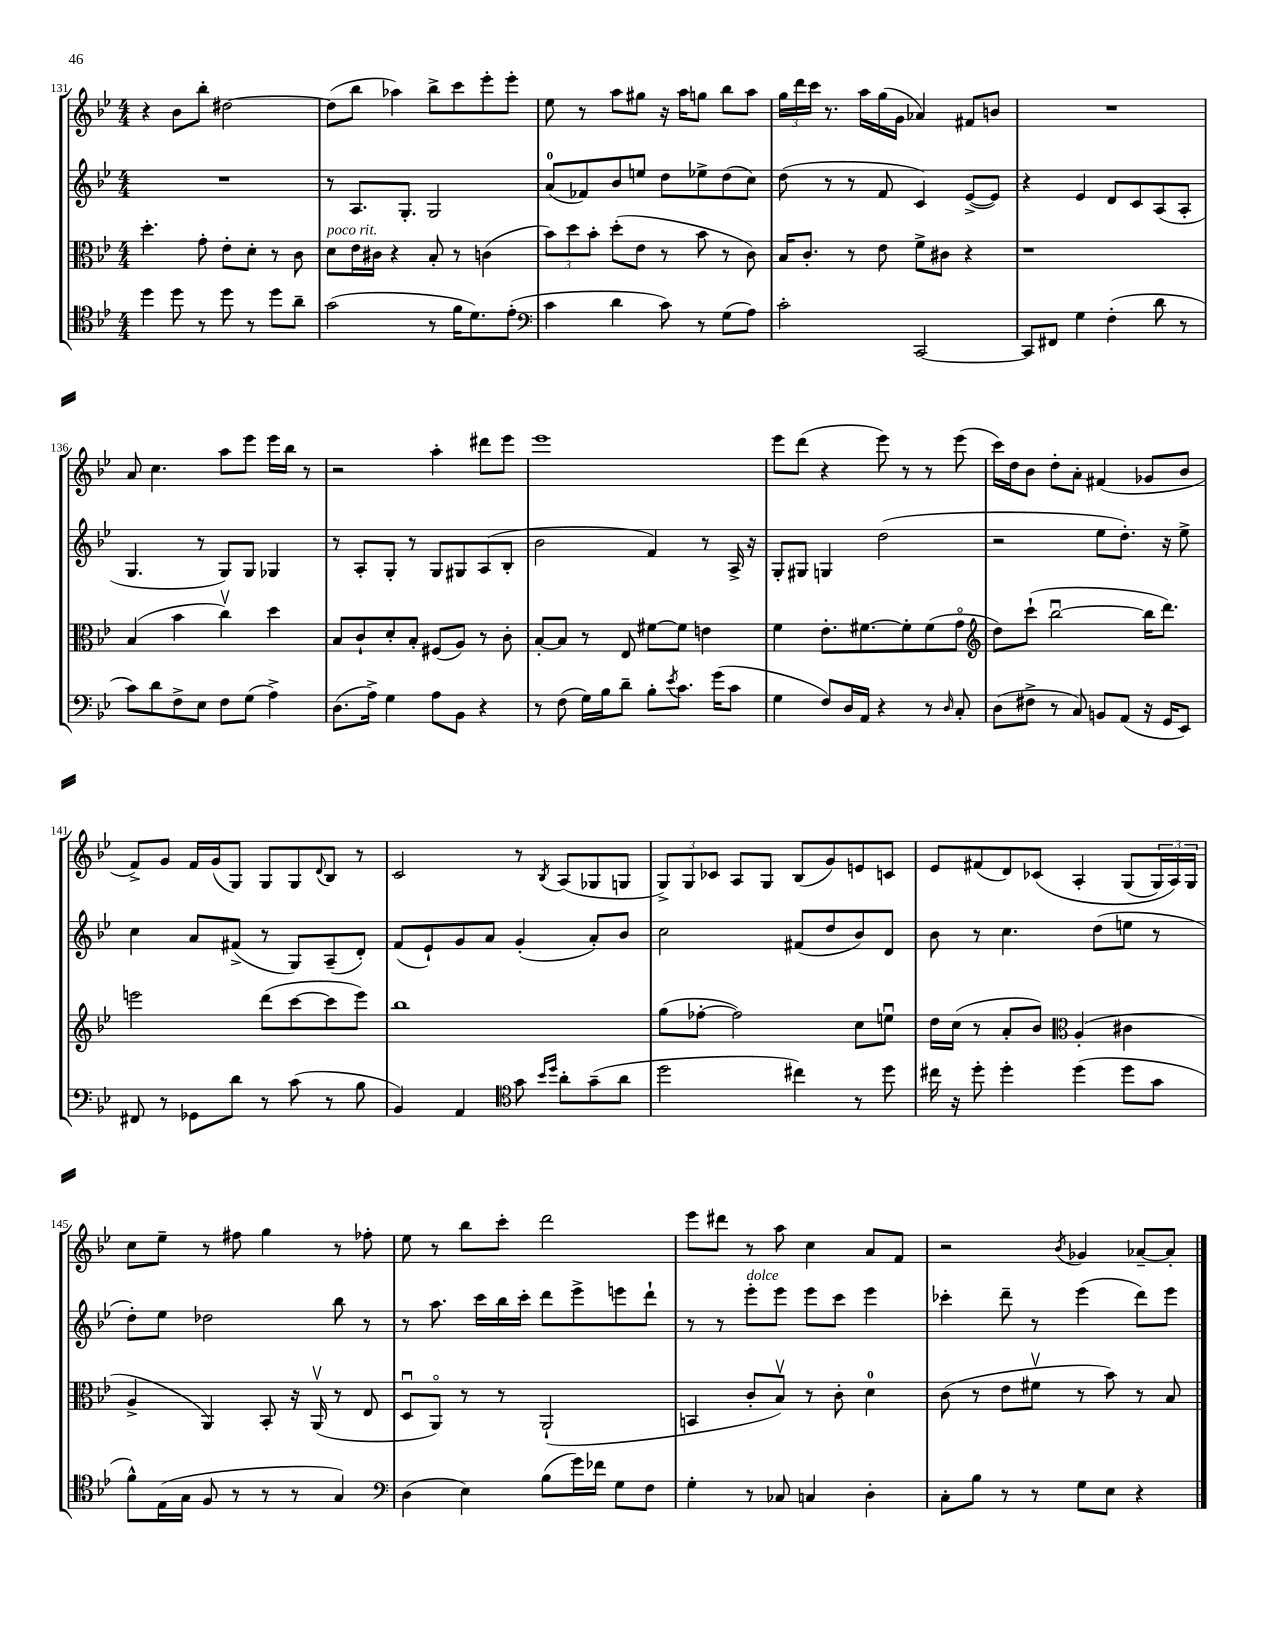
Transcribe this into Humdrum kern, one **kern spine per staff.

**kern	**kern	**kern	**kern
*part4	*part3	*part2	*part1
*staff4	*staff3	*staff2	*staff1
*clefC4	*clefC3	*clefG2	*clefG2
*k[b-e-]	*k[b-e-]	*k[b-e-]	*k[b-e-]
*M4/4	*M4/4	*M4/4	*M4/4
=131	=131	=131	=131
4dd\	4.dd'\	1r	4r
8dd\	.	.	8b-\L
8r	8g'\	.	8bb-'\J
8dd\	8e-'\L	.	[2dd#X\
8r	8d'\J	.	.
8dd\L	8r	.	.
8a~\J	8c\	.	.
=132	=132	=132	=132
!	!LO:TX:a:i:t=poco rit.	!	!
(2g\	8d\L	8r	(8dd#\L]
.	16e-\L	8.A/L	8bb-\J
.	16c#X\JJ	.	.
.	4r	.	4aa-X\)
.	.	8.G'/J	.
8r	8B-'/	2G/	8bb-^\L
16f\KL	8r	.	8ccc\
8.d\)	.	.	.
.	(4cn\	.	8eee-'\
(8e-'\J	.	.	8eee-'\J
=133	=133	=133	=133
*clefF4	*	*	*
4c\	12b-\L)	(8a/L	8ee-\
.	12dd\	.	.
.	.	8f-X/)	8r
.	12b-'\J	.	.
4d\	(8dd'\L	8b-/	8aa\L
.	8e-\J	8een/J	8gg#X\J
8c\)	8r	8dd\L	16r
.	.	.	16aa\KL
8r	8b-\	8ee-X^\	8ggn\J
(8G\L	8r	(8dd\	8bb-\L
8A\J)	8c\)	8cc\J)	8aa\J
=134	=134	=134	=134
2c'\	16B-/KL	(8dd\	24gg\LL
.	.	.	24ddd\
.	8.c'/J	.	.
.	.	.	24ccc\JJ
.	.	8r	8.r
.	8r	8r	.
.	.	.	16aa\LL
.	8e-\	8f/	(16gg\
.	.	.	16g\JJ
[2CC/	8f^\L	4c/)	4a-X/)
.	8c#X\J	.	.
.	4r	([8e-^/L	8f#X/L
.	.	8e-/J])	8bn/J
=135	=135	=135	=135
8CC/L]	1r	4r	1r
8FF#X/J	.	.	.
4G\	.	4e-/	.
(4F'\	.	8d/L	.
.	.	8c/	.
8d\	.	(8A/	.
8r	.	8A'/J	.
!!LO:LB:g=z
=136	=136	=136	=136
8c\L)	(4B-/	4.G/	8a/
8d\	.	.	4.cc\
8F^\	4b-\	.	.
8E-\J	.	8r	.
8F\L	4ccv\)	8G/L)	8aa\L
(8G\J	.	8G/J	8eee-\J
4A^\)	4dd\	4G-X/	16eee-\LL
.	.	.	16bb-\JJ
.	.	.	8r
=137	=137	=137	=137
(8.D\L	8B-/L	8r	2r
.	8c`/	8A'/L	.
16A^\Jk)	.	.	.
4G\	8d'/	8G'/J	.
.	8B-'/J	8r	.
8A\L	(8F#X/L	8G/L	4aa'\
8BB-\J	8A/J)	8G#X/	.
4r	8r	(8A/	8ddd#X\L
.	8c'\	8B-'/J	8eee-\J
=138	=138	=138	=138
8r	[8B-'/L	2b-\	1eee-
(8F\	8B-/J]	.	.
16G\LL)	8r	.	.
16B-\J	.	.	.
8d~\J	8E-/	.	.
8B-'\L	[8f#X\L	4f/)	.
8qe-/	.	.	.
8.c\J	8f#\J]	.	.
.	4en\	8r	.
(16g\KL	.	.	.
8c\J	.	16A^/	.
.	.	16r	.
=139	=139	=139	=139
4G\	4f\	8G'/L	8eee-\L
.	.	8G#X/J	(8ddd\J
8F/L)	8.e-'\L	4Gn/	4r
16D/L	.	.	.
16AA/JJ	[8.f#X\	.	.
4r	.	(2dd\	8eee-\)
.	8f#'\]	.	8r
8r	(8f#\	.	8r
16qqD/	.	.	.
8C'/	8g\J	.	(8eee-\
=140	=140	=140	=140
*	*clefG2	*	*
(8D\L	8dd\L)	2r	16ccc\LL)
.	.	.	16dd\J
8F#X^\J	(8ccc`\J	.	8b-\J
8r	[2bb-u\	.	8dd'\L
8C/)	.	.	8a'\J
8BBn/L	.	8ee-\L	(4f#X/
(8AA/J	.	8.dd'\J)	.
16r	16bb-\KL]	.	8g-X/L
16GG/KL	8.ddd\J)	16r	.
8EE-/J)	.	8ee-^\	8b-/J
!!LO:LB:g=z
=141	=141	=141	=141
8FF#X/	2eeen\	4cc\	8f^/L)
8r	.	.	8g/J
8GG-X\L	.	8a/L	16f/LL
.	.	.	(16g/J
8d\J	.	(8f#X^/J	8G/J)
8r	(8ddd\L	8r	8G/L
(8c\	[8ccc\	8G/L)	8G/
.	.	.	8qqd/
8r	8ccc\]	(8A~/	8B-/J
8B-\	8eee\J)	8d'/J)	8r
=142	=142	=142	=142
4BB-/)	1bb-	(8f/L	2c/
.	.	8e-`/)	.
4AA/	.	8g/	.
.	.	8a/J	.
*clefC4	*	*	*
8g\	.	(4g'/	8r
16qqb-/LL	.	.	.
16qqdd/JJ	.	.	8qB-/
8a'\L	.	.	(8A/L
(8g~\	.	8a'/L)	8G-X/
8a\J	.	8b-/J	8Gn/J
=143	=143	=143	=143
2dd\	(8gg\L	2cc\	12G^/L)
.	.	.	12G/
.	[8ff-X'\J	.	.
.	.	.	12c-X/J
.	2ff-\])	.	8A/L
.	.	.	8G/J
4cc#X\)	.	(8f#X/L	(8B-/L
.	.	8dd/	8g/)
8r	8cc\L	8b-/)	8en/
8dd\	8eenu\J	8d/J	8cn/J
=144	=144	=144	=144
16cc#X\	16dd\LL	8b-\	8e-/L
16r	(16cc\JJ	.	.
8dd'\	8r	8r	(8f#X/
4dd'\	8a'/L	4.cc\	8d/)
.	8b-/J)	.	(8c-X/J
*	*clefC3	*	*
(4dd\	(4A'/	.	4A'/
.	.	(8dd\L	.
8dd\L	4c#X\	8een\J	(8G/L
8g\J	.	8r	24G/L)
.	.	.	24A/)
.	.	.	24G/JJ
!!LO:LB:g=z
=145	=145	=145	=145
8f^^\L)	4A^/	8dd'\L)	8cc\L
(16E-\L	.	8ee-\J	8ee-~\J
16G\JJ	.	.	.
8F/	4AA/)	2dd-X\	8r
8r	.	.	8ff#X\
8r	8BB-'/	.	4gg\
8r	16r	.	.
.	(16AAv/	.	.
4G/)	8r	8bb-\	8r
.	8E-/	8r	8ff-X'\
=146	=146	=146	=146
*clefF4	*	*	*
(4D\	8Du/L	8r	8ee-\
.	8AA/J)	8.aa\	8r
4E-\)	8r	.	8bb-\L
.	.	16ccc\LL	.
.	8r	16bb-\	8ccc'\J
.	.	16ccc'\JJ	.
(8B-\L	(2AA`/	8ddd\L	2ddd\
16g\L)	.	8eee-^\	.
16f-X\JJ	.	.	.
8G\L	.	8eeen\	.
8F\J	.	8ddd`\J	.
=147	=147	=147	=147
4G'\	4BBn/	8r	8eee-\L
.	.	8r	8ddd#X\J
!	!	!LO:TX:a:i:t=dolce	!
8r	8c'/L	8eee-'\L	8r
8C-X/	8B-v/J)	8eee-\J	8aa\
4Cn/	8r	8eee-\L	4cc\
.	8c'\	8ccc\J	.
4D'\	4d\	4eee-\	8a/L
.	.	.	8f/J
=148	=148	=148	=148
8C'\L	(8c\	4ccc-X'\	2r
8B-\J	8r	.	.
8r	8e-\L	8ddd~\	.
8r	8f#Xv\J	8r	.
.	.	.	8qb-/
8G\L	8r	(4eee-\	4g-X/
8E-\J	8b-\)	.	.
4r	8r	8ddd\L)	[8a-X~/L
.	8B-/	8eee-\J	8a-'/J]
==	==	==	==
*-	*-	*-	*-
